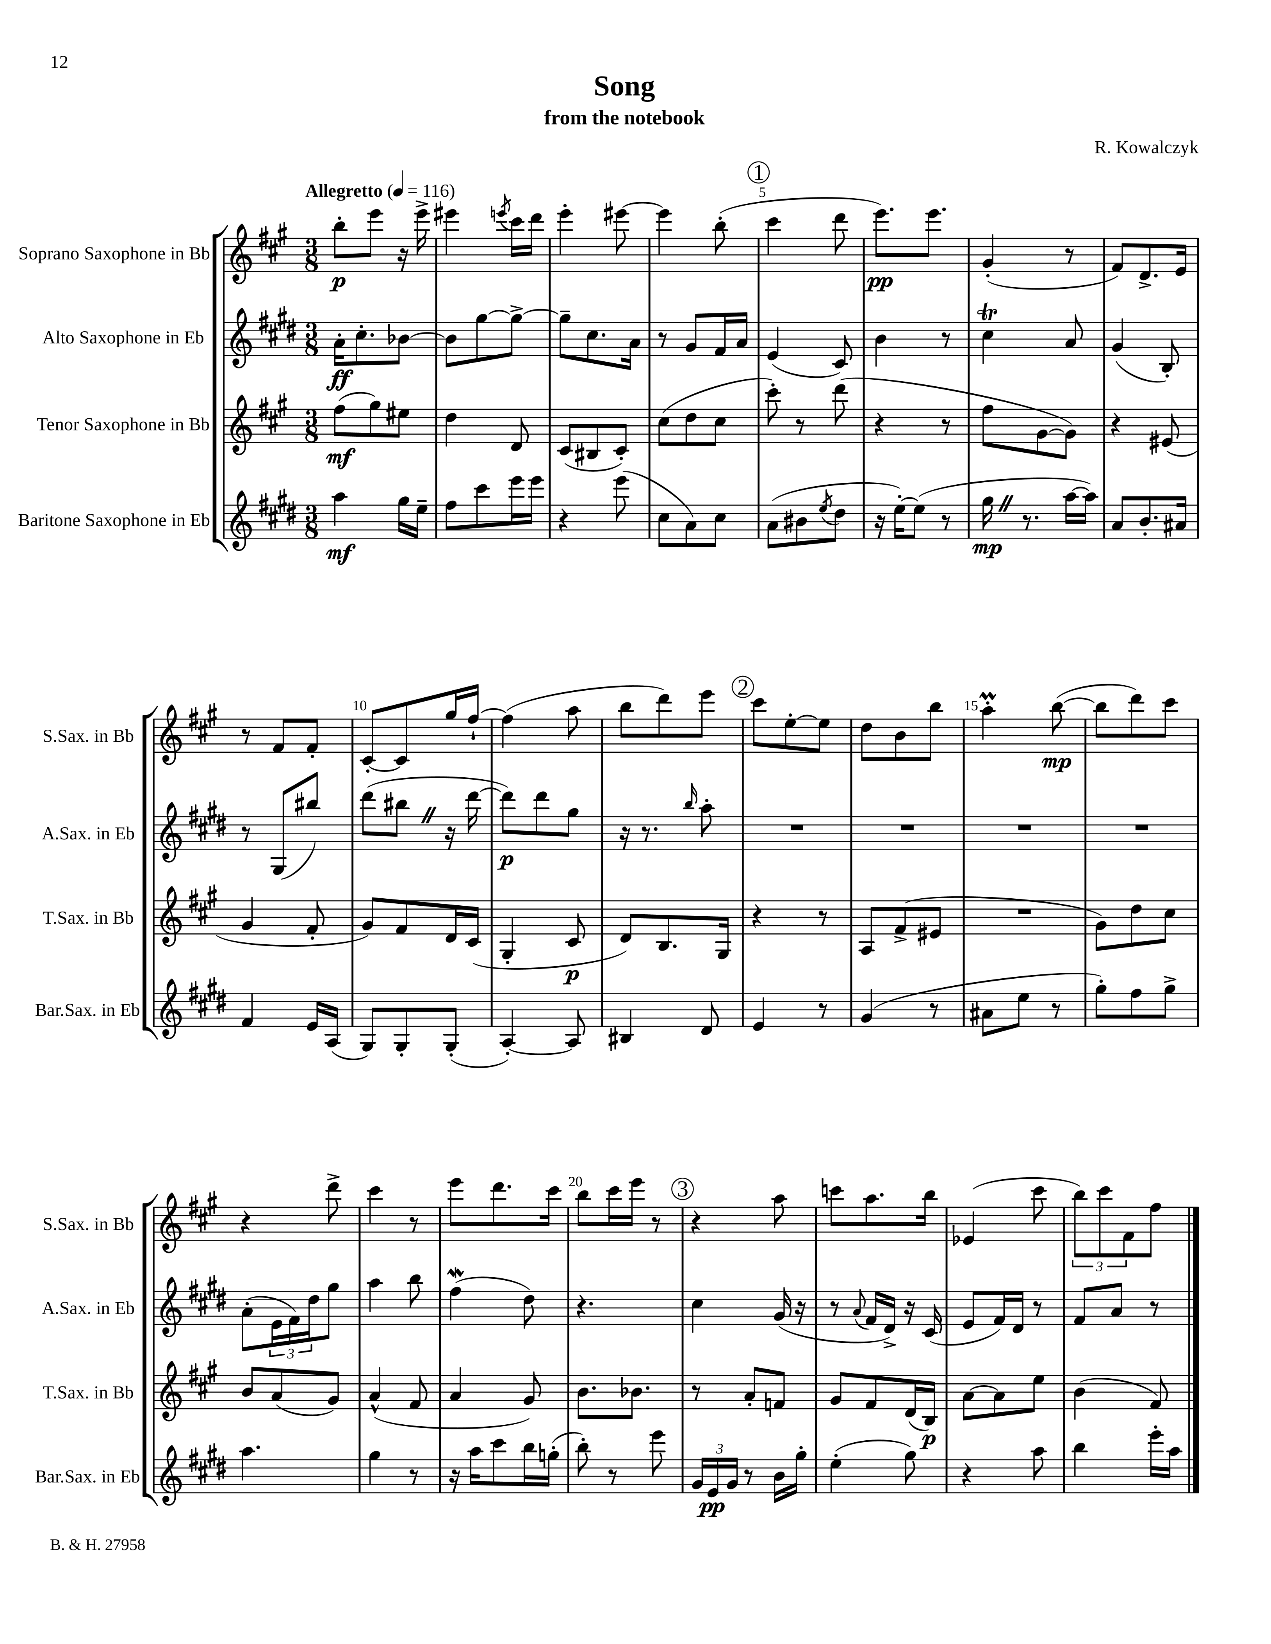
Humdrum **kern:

**kern	**kern	**kern	**kern
*staff4	*staff3	*staff2	*staff1
*clefG2	*clefG2	*clefG2	*clefG2
*k[f#c#g#d#]	*k[f#c#g#]	*k[f#c#g#d#]	*k[f#c#g#]
*M3/8	*M3/8	*M3/8	*M3/8
*MM116	*MM116	*MM116	*MM116
4aa	(8ff#	16a'	8bb'
.	.	8.cc#'	.
.	8gg#)	.	8eee
16gg#	8ee#	[8b-	16r
16ee~	.	.	16eee^
=	=	=	=
8ff#	4dd	8b-]	4eee#
8ccc#	.	[8gg#	.
.	.	.	8qeee
16eee	8d	8gg#^_	16ccc#
16eee	.	.	16ddd
=	=	=	=
4r	(8c#	8gg#~]	4eee'
.	8B#	8.cc#	.
(8eee	8c#')	.	[8eee#
.	.	16a	.
=	=	=	=
8cc#	(8cc#	8r	4eee#]
8a)	8dd	8g#	.
8cc#	8cc#	16f#	(8bb'
.	.	16a	.
=	=	=	=
(8a	8ccc#')	(4e	4ccc#
8b#	8r	.	.
8qee	.	.	.
8dd#	(8ddd	8c#)	8ddd
=	=	=	=
16r	4r	4b	8.eee)
[16ee')	.	.	.
(8ee]	.	.	.
.	.	.	8.eee
8r	8r	8r	.
=	=	=	=
16gg#	8ff#	4cc#	(4g#'
8.r	.	.	.
.	[8g#	.	.
[16aa	8g#])	8a	8r
16aa])	.	.	.
=	=	=	=
8a	4r	(4g#	8f#)
8.b'	.	.	8.d^
.	(8e#	8B')	.
16a#	.	.	16e
=	=	=	=
4f#	4g#	8r	8r
.	.	(8G#	8f#
16e	8f#'	8bb#)	8f#'
(16A	.	.	.
=	=	=	=
8G#)	8g#)	(8ddd#	[8c#'
8G#'	8f#	8bb#	8c#]
(8G#'	16d	16r	16gg#
.	(16c#	[16ddd#	[16ff#`
=	=	=	=
[4A')	4G#'	8ddd#])	(4ff#]
.	.	8ddd#	.
8A]	8c#	8gg#	8aa
=	=	=	=
4B#	8d)	16r	8bb
.	.	8.r	.
.	8.B	.	8ddd)
.	.	16qqbb	.
8d#	.	8aa'	8eee
.	16G#	.	.
=	=	=	=
4e	4r	4.r	8ccc#
.	.	.	[8ee'
8r	8r	.	8ee]
=	=	=	=
(4g#	8A	4.r	8dd
.	(8f#^	.	8b
8r	8e#	.	8bb
=	=	=	=
8a#	4.r	4.r	4aa'
8ee	.	.	.
8r	.	.	([8bb
=	=	=	=
8gg#')	8g#)	4.r	8bb]
8ff#	8dd	.	8ddd)
8gg#^	8cc#	.	8ccc#
=	=	=	=
4.aa	8b	(8a'	4r
.	(8a	24e	.
.	.	24f#)	.
.	.	24dd#	.
.	8g#)	8gg#	8ddd^
=	=	=	=
4gg#	(4a^^	4aa	4ccc#
8r	8f#	8bb	8r
=	=	=	=
16r	4a	(4ff#	8eee
16aa	.	.	.
8ccc#	.	.	8.ddd
16bb	8g#)	8dd#)	.
(16gg'	.	.	16ccc#
=	=	=	=
8bb')	8.b	4.r	8bb
8r	.	.	16ccc#
.	8.b-	.	16eee
8eee	.	.	8r
=	=	=	=
24g#	8r	4cc#	4r
24e	.	.	.
24g#	.	.	.
8r	8a'	.	.
16b	8f	(16g#	8aa
16gg#'	.	16r	.
=	=	=	=
(4ee'	8g#	8r	8ccc
.	.	8qqa	.
.	8f#	16f#	8.aa
.	.	16d#^)	.
8gg#)	(16d	16r	.
.	16B)	(16c#	16bb
=	=	=	=
4r	[8a	8e	(4e-
.	8a]	16f#)	.
.	.	16d#	.
8aa	8ee	8r	8ccc#
=	=	=	=
4bb	(4b	8f#	12bb)
.	.	.	12ccc#
.	.	8a	.
.	.	.	12f#
16eee'	8f#)	8r	8ff#
16aa	.	.	.
==	==	==	==
*-	*-	*-	*-
